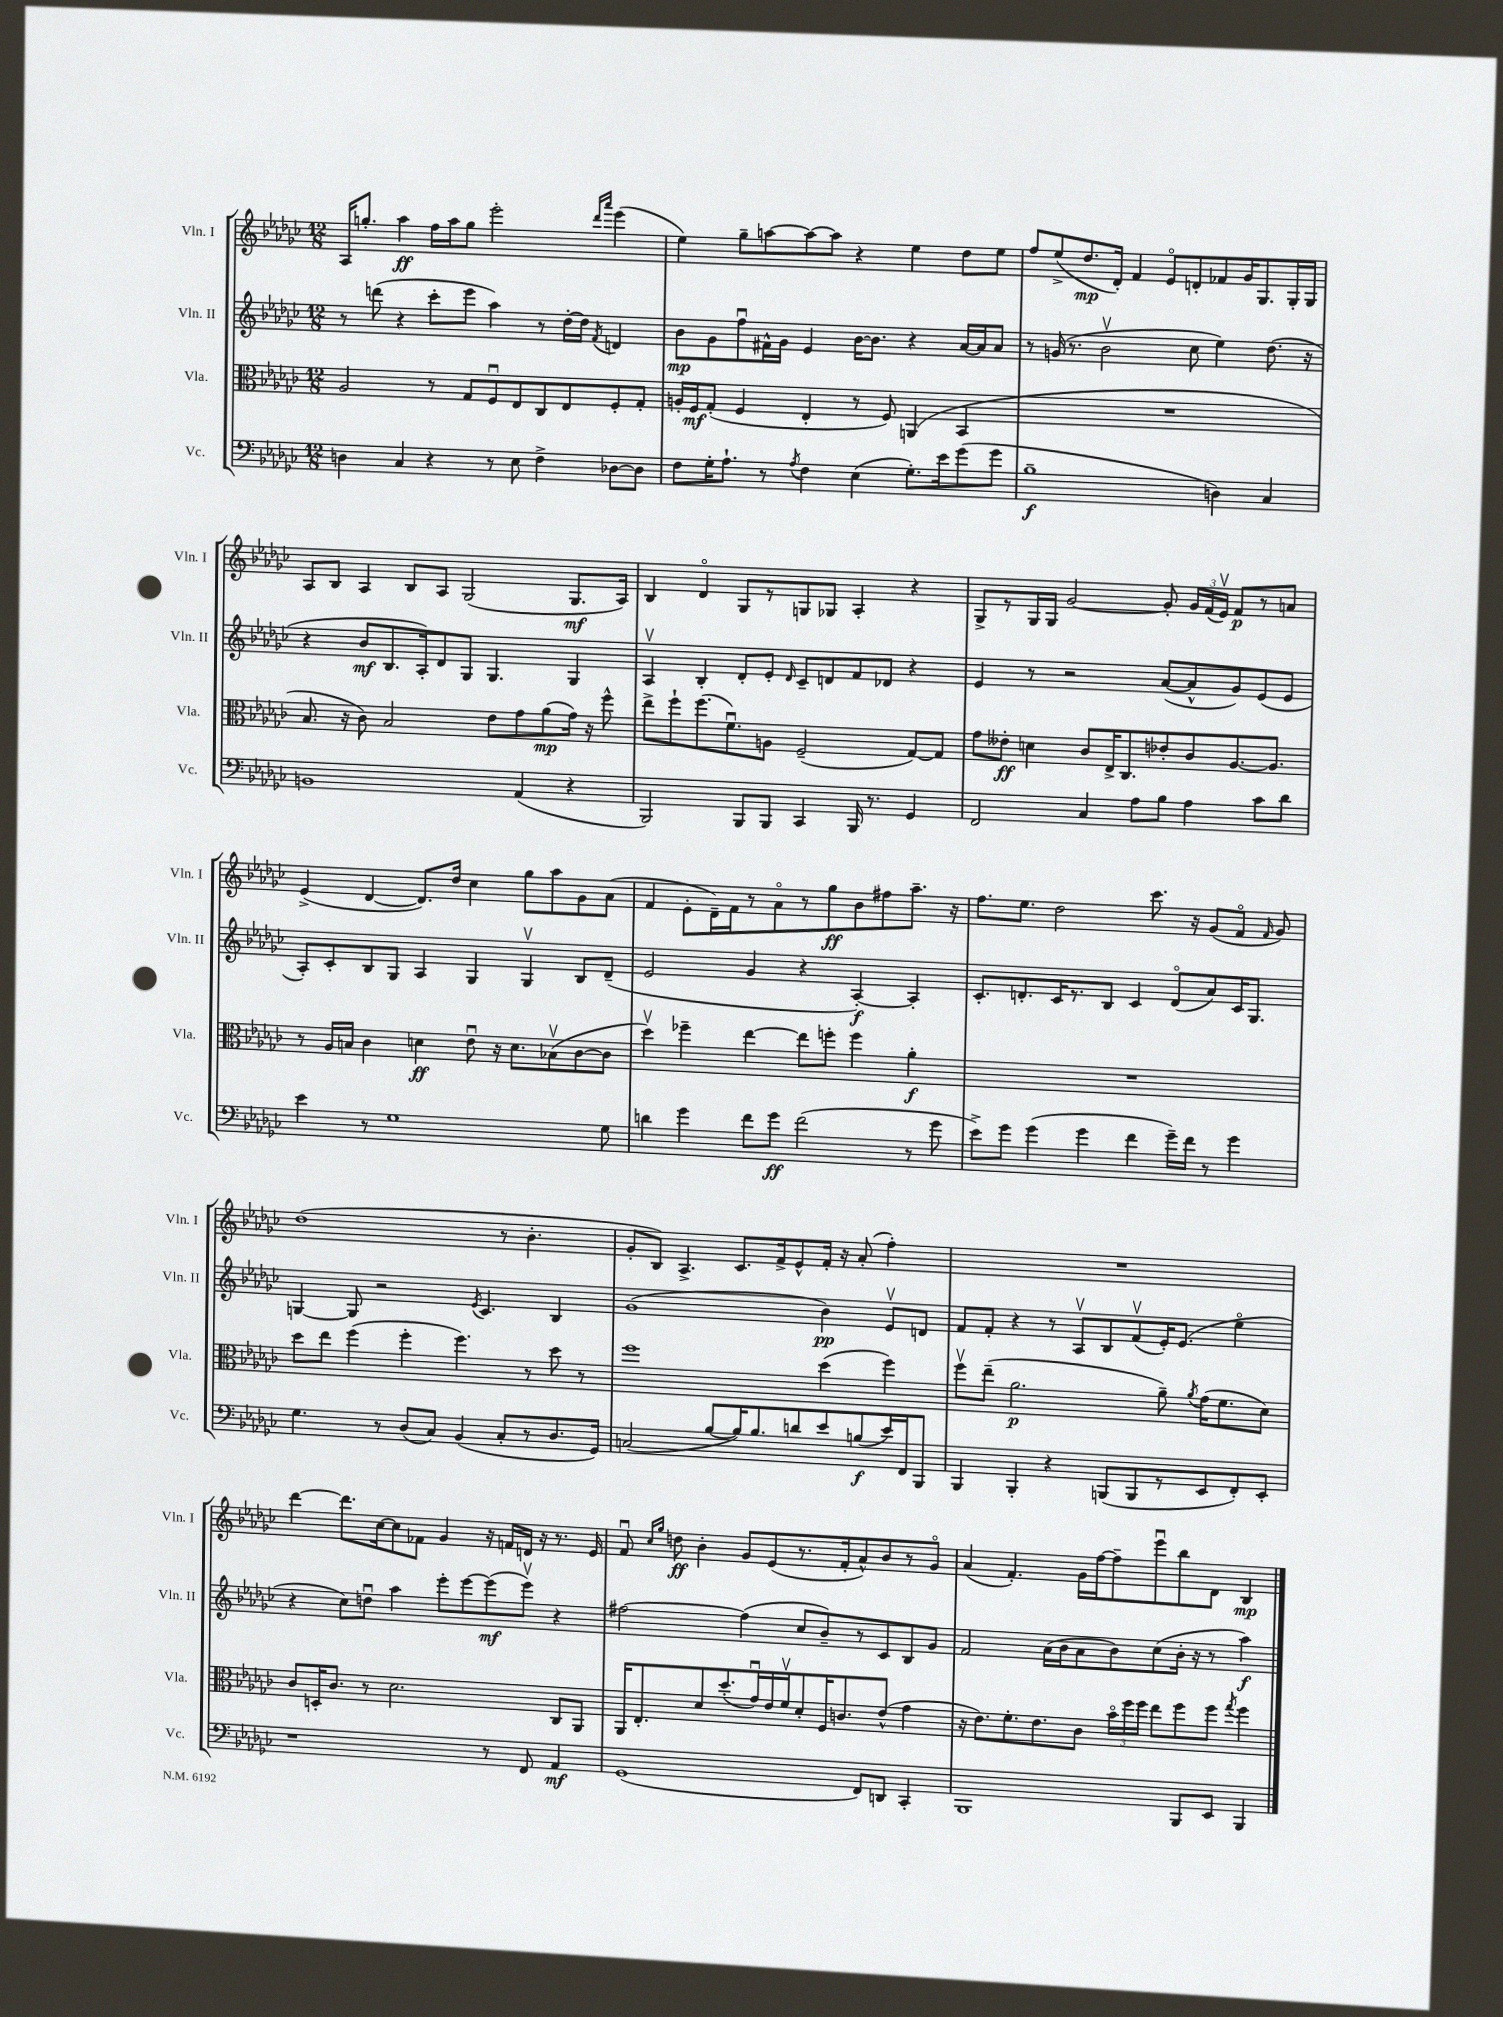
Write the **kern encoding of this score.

**kern	**dynam	**kern	**dynam	**kern	**dynam	**kern	**dynam
*part4	*part4	*part3	*part3	*part2	*part2	*part1	*part1
*staff4	*staff4	*staff3	*staff3	*staff2	*staff2	*staff1	*staff1
*I"Vc.	*	*I"Vla.	*	*I"Vln. II	*	*I"Vln. I	*
*I'Vc.	*	*I'Vla.	*	*I'Vln. II	*	*I'Vln. I	*
*clefF4	*	*clefC3	*	*clefG2	*	*clefG2	*
*k[b-e-a-d-g-c-]	*	*k[b-e-a-d-g-c-]	*	*k[b-e-a-d-g-c-]	*	*k[b-e-a-d-g-c-]	*
*M12/8	*	*M12/8	*	*M12/8	*	*M12/8	*
=21	=21	=21	=21	=21	=21	=21	=21
4Dn\	.	2A-/	.	8r	.	16A-/KL	.
.	.	.	.	.	.	8.ggn'/J	.
.	.	.	.	(8dddn\	.	.	.
4C-/	.	.	.	4r	.	4aa-\	ff
4r	.	8r	.	8ccc-'\L	.	16ff\LL	.
.	.	.	.	.	.	16aa-\J	.
.	.	8G-/L	.	8eee-\J	.	8gg\J	.
8r	.	8Fu/	.	4aa-\)	.	2eee-'\	.
8E-\	.	8E-/	.	.	.	.	.
4F^\	.	8C-/	.	8r	.	.	.
.	.	8E-/	.	[16dd-'\LL	.	.	.
.	.	.	.	16dd-\JJ]	.	.	.
.	.	.	.	.	.	16qqddd-/LL	.
.	.	.	.	8qf/	.	16qqaaa-/JJ	.
[8D-X\L	.	8F'/	.	4dn/	.	(4eee-\	.
8D-\J]	.	8G-'/J	.	.	.	.	.
=22	=22	=22	=22	=22	=22	=22	=22
8F\L	.	16An'/LL	.	8b-\L	mp	4ee-\)	.
.	.	16F/J	mf	.	.	.	.
16G-'\K	.	(8G-'/J	.	8g-\	.	.	.
8.A-`\J	.	.	.	.	.	.	.
.	.	4F/	.	8ffu\	.	8gg-~\L	.
8r	.	.	.	16f#X^^\L	.	[8aan\	.
.	.	.	.	16g-\JJ	.	.	.
8qA-/	.	.	.	.	.	.	.
4F\	.	4E-'/	.	4e-/	.	8aa\_	.
.	.	.	.	.	.	8aa\J]	.
(4E-\	.	8r	.	[16b-\KL	.	4r	.
.	.	.	.	8.b-\J]	.	.	.
.	.	8F/)	.	.	.	.	.
8.G-'\L)	.	(4AAn/	.	4r	.	4ee-\	.
16e-\k	.	.	.	.	.	.	.
(8g-\	.	4BB-/	.	[16a-/LL	.	8dd-\L	.
.	.	.	.	16a-/J]	.	.	.
8g-\J	.	.	.	8a-/J	.	8ee-\J	.
=23	=23	=23	=23	=23	=23	=23	=23
1B-~	f	1.r	.	8r	.	8ff/L	.
.	.	.	.	(16gn/	.	(8ee-^/	.
.	.	.	.	8.r	.	.	.
.	.	.	.	.	.	8.dd-/	mp
.	.	.	.	2b-v\	.	.	.
.	.	.	.	.	.	16d-'/Jk)	.
.	.	.	.	.	.	4f/	.
.	.	.	.	.	.	8e-/L	.
.	.	.	.	8cc-\	.	8dn'/	.
4Dn\)	.	.	.	4ee-\)	.	8f-X/	.
.	.	.	.	.	.	16g-/K	.
.	.	.	.	.	.	8.G-/	.
4C-/	.	.	.	(8.dd-\	.	.	.
.	.	.	.	.	.	16G-'/L	.
.	.	.	.	16r	.	16G-/JJ	.
!!LO:LB:g=z
=24	=24	=24	=24	=24	=24	=24	=24
1BBn	.	8.B-/	.	4r	.	8A-/L	.
.	.	.	.	.	.	8B-/J	.
.	.	16r	.	.	.	.	.
.	.	8c-\)	.	8b-/L	mf	4A-/	.
.	.	2B-/	.	8.B-/	.	.	.
.	.	.	.	.	.	8B-/L	.
.	.	.	.	16A-'/k)	.	.	.
.	.	.	.	8d-/	.	8A-/J	.
.	.	.	.	8G-/J	.	(2G-/	.
.	.	8e-\L	.	4.G-/	.	.	.
(4AA-/	.	8g-\	.	.	.	.	.
.	.	(8a-\	mp	.	.	.	.
4r	.	16g-\Jk)	.	4G-/	.	8.G-/L	mf
.	.	16r	.	.	.	.	.
.	.	8ff^^\	.	.	.	.	.
.	.	.	.	.	.	16A-/Jk)	.
=25	=25	=25	=25	=25	=25	=25	=25
2BBB-/)	.	8ee-^\L	.	4A-v/	.	4B-/	.
.	.	8ff`\	.	.	.	.	.
.	.	(8.ff\	.	4B-'/	.	4d-/	.
.	.	8.fu\)	.	.	.	.	.
8BBB-/L	.	.	.	8d-'/L	.	8G-/L	.
8BBB-/J	.	8An\J	.	8e-'/J	.	8r	.
.	.	.	.	16qqd-/	.	.	.
4CC-/	.	(2F~/	.	8c-~/L	.	8Gn/	.
.	.	.	.	8dn/	.	8G-X/J	.
16BBB-/	.	.	.	8f/	.	4A-'/	.
8.r	.	.	.	.	.	.	.
.	.	.	.	8d-X/J	.	.	.
4GG-/	.	[8G-/L)	.	4r	.	4r	.
.	.	8G-/J]	.	.	.	.	.
=26	=26	=26	=26	=26	=26	=26	=26
2FF/	.	8g-\L	.	4e-/	.	8G-^/L	.
.	.	8e--X'\J	ff	.	.	8r	.
.	.	4dn\	.	8r	.	16G-/L	.
.	.	.	.	.	.	16G-/JJ	.
.	.	.	.	2r	.	[2g-/	.
4C-/	.	8c-/L	.	.	.	.	.
.	.	16E-^/K	.	.	.	.	.
.	.	8.C-/	.	.	.	.	.
8A-\L	.	.	.	.	.	.	.
8B-\J	.	8e-X'/	.	([8a-/L	.	8g-'/]	.
4A-\	.	8c-/	.	8a-^^/]	.	24g-/LL	.
.	.	.	.	.	.	(24f/	.
.	.	.	.	.	.	24e-v/JJ)	.
.	.	[8.A-/	.	8g-/)	.	8f/L	p
8c-\L	.	.	.	(8e-/	.	8r	.
.	.	8.A-/J]	.	.	.	.	.
8d-\J	.	.	.	8e-/J	.	8an/J	.
!!LO:LB:g=z
=27	=27	=27	=27	=27	=27	=27	=27
4e-\	.	8r	.	8A-'/L)	.	(4e-^/	.
.	.	16A-/LL	.	8c-'/	.	.	.
.	.	16Bn/JJ	.	.	.	.	.
8r	.	4c-\	.	8B-/	.	[4d-/	.
1G-	.	.	.	8G-/J	.	.	.
.	.	4dn\	ff	4A-/	.	8.d-/L])	.
.	.	.	.	.	.	16dd-/Jk	.
.	.	8e-u\	.	4G-/	.	4cc-\	.
.	.	16r	.	.	.	.	.
.	.	8.d\L	.	.	.	.	.
.	.	.	.	4G-v/	.	8gg-\L	.
.	.	(8B-Xv\	.	.	.	8aa-\	.
.	.	[8c-\	.	8B-/L	.	8g-\	.
8G-\	.	8c-\J]	.	(8d-~/J	.	(8a-\J	.
=28	=28	=28	=28	=28	=28	=28	=28
4dn\	.	4dd-v\)	.	2e-/	.	4f/	.
4g-\	.	4ff-X~\	.	.	.	8e-'\L	.
.	.	.	.	.	.	16d-~\L)	.
.	.	.	.	.	.	16f\J	.
8f\L	.	[4ee-\	.	4g-/	.	8r	.
8g-\J	ff	.	.	.	.	8a-\	.
(2f\	.	8ee-\L]	.	4r	.	8r	.
.	.	8ffn'\J	.	.	.	8gg-\	ff
.	.	4ff\	.	[4A-'/)	f	8b-\	.
.	.	.	.	.	.	8ff#X\	.
8r	.	4a-'\	f	4A-'/]	.	8.aa-~\J	.
8g-\	.	.	.	.	.	.	.
.	.	.	.	.	.	16r	.
=29	=29	=29	=29	=29	=29	=29	=29
8e-^\L)	.	1.r	.	8.c-'/L	.	8.ff\L	.
8g-\J	.	.	.	.	.	.	.
.	.	.	.	8.dn'/	.	8.ee-\J	.
(4g-\	.	.	.	.	.	.	.
.	.	.	.	16c-/K	.	2dd-\	.
.	.	.	.	8.r	.	.	.
4g-\	.	.	.	.	.	.	.
.	.	.	.	8B-/J	.	.	.
4f\	.	.	.	4c-/	.	.	.
.	.	.	.	.	.	8.ccc-\	.
16g-~\LL)	.	.	.	(8d/L	.	.	.
16f\JJ	.	.	.	.	.	16r	.
8r	.	.	.	8a-/)	.	(8g-/L	.
4g-\	.	.	.	16c-/K	.	8f/J	.
.	.	.	.	8.G-/J	.	.	.
.	.	.	.	.	.	16qqf/	.
.	.	.	.	.	.	8g-/)	.
!!LO:LB:g=z
=30	=30	=30	=30	=30	=30	=30	=30
4.G-\	.	8dd-\L	.	[4Gn/	.	(1dd-	.
.	.	8ee-\J	.	.	.	.	.
.	.	(4ff\	.	8G/]	.	.	.
8r	.	.	.	2r	.	.	.
(8D-/L	.	4ff'\	.	.	.	.	.
8C-/J)	.	.	.	.	.	.	.
(4BB-/	.	4.ff\)	.	.	.	.	.
.	.	.	.	8qe-/	.	.	.
.	.	.	.	4.c-/	.	.	.
8C-'/L	.	.	.	.	.	8r	.
8r	.	8r	.	.	.	4.b-'\	.
8.D-/	.	8dd-\	.	4B-/	.	.	.
.	.	8r	.	.	.	.	.
16GG-/Jk)	.	.	.	.	.	.	.
=31	=31	=31	=31	=31	=31	=31	=31
(2Cn/	.	1ff	.	(1g-	.	8g-'/L	.
.	.	.	.	.	.	8B-/J)	.
.	.	.	.	.	.	4.A-^/	.
[8B-/L	.	.	.	.	.	.	.
16B-/K])	.	.	.	.	.	8.c-/L	.
8.B-/	.	.	.	.	.	.	.
.	.	.	.	.	.	16f^/k	.
8dn/	.	.	.	.	.	8e-^^/	.
8e-/	.	(4dd-\	.	4b-\)	pp	16f'/Jk	.
.	.	.	.	.	.	16r	.
(8Bn/	f	.	.	.	.	(8a-'/	.
16e-/L)	.	4ff\)	.	8e-v/L	.	4ff'\)	.
16FF/J	.	.	.	.	.	.	.
8BBB-/J	.	.	.	8dn/J	.	.	.
=32	=32	=32	=32	=32	=32	=32	=32
4BBB-/	.	8ffv\L	.	8f/L	.	1.r	.
.	.	(8ee-~\J	.	8f'/J	.	.	.
4BBB-'/	.	2.a-\	p	4r	.	.	.
4r	.	.	.	8r	.	.	.
.	.	.	.	8A-v/L	.	.	.
(8BBBn/L	.	.	.	8B-/	.	.	.
8BBB/	.	.	.	(8fv/	.	.	.
8r	.	8a-~\)	.	16e-'/K)	.	.	.
.	.	.	.	(8.e-/J	.	.	.
.	.	8qa-/	.	.	.	.	.
8EE-/	.	(16g-\KL	.	.	.	.	.
.	.	8.f\	.	.	.	.	.
8FF'/)	.	.	.	4ee-\	.	.	.
8EE-'/J	.	8d-\J)	.	.	.	.	.
!!LO:LB:g=z
=33	=33	=33	=33	=33	=33	=33	=33
1r	.	8c-/L	.	4r	.	[4ddd-\	.
.	.	16Dn'/K	.	.	.	.	.
.	.	8.c-/J	.	.	.	.	.
.	.	.	.	8cc-\L)	.	8.ddd-\L]	.
.	.	8r	.	8ddnu\J	.	.	.
.	.	.	.	.	.	[16cc-\k	.
.	.	2.d-\	.	4aa-\	.	8cc-\]	.
.	.	.	.	.	.	8f-X\J	.
.	.	.	.	8eee-'\L	.	4g-/	.
.	.	.	.	[8eee-\	.	.	.
8r	.	.	.	(8eee-\]	mf	16r	.
.	.	.	.	.	.	16fn/LL	.
8FF/	.	.	.	8eee-v\J)	.	16dn/JJ	.
.	.	.	.	.	.	16r	.
4AA-/	mf	8C-/L	.	4r	.	8.r	.
.	.	8AA-/J	.	.	.	.	.
.	.	.	.	.	.	16e-/	.
=34	=34	=34	=34	=34	=34	=34	=34
(1GG-	.	16AA-/KL	.	[2ff#X\	.	8fu/	.
.	.	8.E-'/	.	.	.	.	.
.	.	.	.	.	.	16qqcc-/LL	.
.	.	.	.	.	.	16qqgg-/JJ	.
.	.	.	.	.	.	8ddn\	ff
.	.	8d-/	.	.	.	4b-'\	.
.	.	(8.dd-'/	.	.	.	.	.
.	.	.	.	(4ff#\]	.	8g-/L	.
.	.	16g-u/L)	.	.	.	.	.
.	.	16e-/	.	.	.	(8e-/	.
.	.	16fv/J	.	.	.	.	.
.	.	8d-'/	.	8cc-/L	.	8.r	.
.	.	16F/K	.	8b-~/)	.	.	.
.	.	8.cn/	.	.	.	16f'/k	.
8FF/L)	.	.	.	8r	.	8a-^^/)	.
8DDn/J	.	(8e-^^/J	.	8c-/	.	8b-/	.
4CC-'/	.	4g-\	.	8B-/	.	8r	.
.	.	.	.	8g-/J	.	8g-/J	.
=35	=35	=35	=35	=35	=35	=35	=35
1BBB-	.	16r	.	2f/	.	(4a-/	.
.	.	8.e-\L)	.	.	.	.	.
.	.	8.f'\	.	.	.	4.f'/)	.
.	.	8.e-\	.	.	.	.	.
.	.	.	.	(16a-\LL	.	.	.
.	.	.	.	16b-\J	.	.	.
.	.	8c-\J	.	8a-\	.	16g-\LL	.
.	.	.	.	.	.	[16ff\J	.
.	.	24b-\LL	.	8b-\)	.	8ff~\]	.
.	.	24ff\	.	.	.	.	.
.	.	24ff\JJ	.	.	.	.	.
.	.	8ee-\L	.	(8cc-\	.	8eee-u\	.
8BBB-/L	.	8ff\	.	16b-'\Jk	.	8bb-\	.
.	.	.	.	16r	.	.	.
8EE-/J	.	8ff\J	.	8r	.	8d-\J	.
.	.	8qgg-/	.	.	.	.	.
4BBB-/	.	4ff\	.	4aa-\)	f	4B-/	mp
==	==	==	==	==	==	==	==
*-	*-	*-	*-	*-	*-	*-	*-
